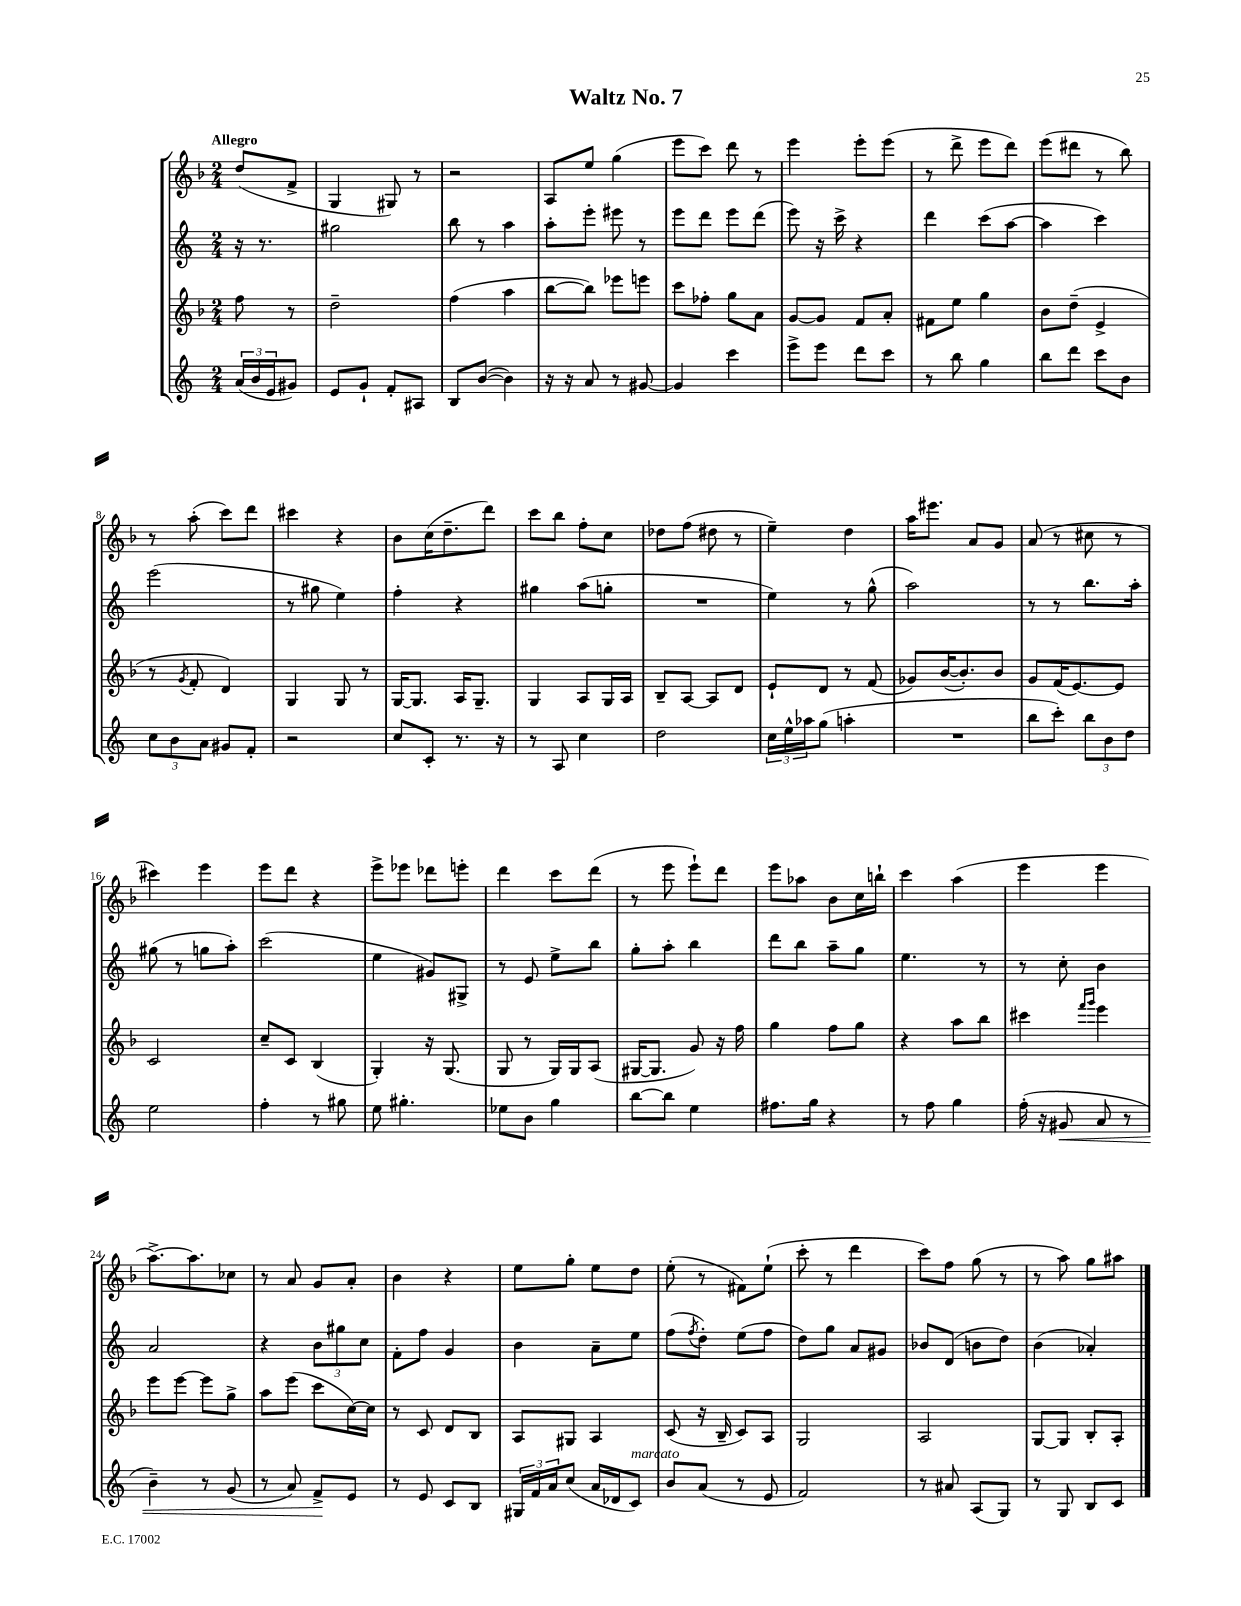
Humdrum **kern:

**kern	**kern	**kern	**kern
*staff4	*staff3	*staff2	*staff1
*clefG2	*clefG2	*clefG2	*clefG2
*k[]	*k[b-]	*k[]	*k[b-]
*M2/4	*M2/4	*M2/4	*M2/4
(24a	8ff	16r	(8dd
24b	.	.	.
.	.	8.r	.
24e	.	.	.
8g#)	8r	.	8f^
=	=	=	=
8e	2dd~	2gg#	4G
8g`	.	.	.
8f'	.	.	8G#)
8A#	.	.	8r
=	=	=	=
8B	(4ff	8bb	2r
([8b	.	8r	.
4b])	4aa	4aa	.
=	=	=	=
16r	[8bb-	8aa'	8A
16r	.	.	.
8a	8bb-])	8eee'	8ee
8r	8eee-	8eee#	(4gg
[8g#	8eee	8r	.
=	=	=	=
4g#]	8ccc	8eee	8eee
.	8ff-'	8ddd	8ccc)
4ccc	8gg	8eee	8ddd
.	8a	(8ddd	8r
=	=	=	=
8eee^	[8g	8eee)	4eee
8eee	8g]	16r	.
.	.	16ccc^	.
8ddd	8f	4r	8eee'
8ccc	8a'	.	(8eee
=	=	=	=
8r	8f#	4ddd	8r
8bb	8ee	.	8ddd^
4gg	4gg	(8ccc	8eee
.	.	[8aa	8ddd)
=	=	=	=
8bb	8b-	4aa]	(8eee
8ddd	(8dd~	.	8ddd#
8ccc	4e^	4ccc)	8r
8b	.	.	8bb-)
=	=	=	=
12cc	8r	(2eee	8r
12b	.	.	.
.	8qg	.	.
.	8f'	.	(8aa'
12a	.	.	.
8g#	4d)	.	8ccc)
8f'	.	.	8ddd
=	=	=	=
2r	4G	8r	4ccc#
.	.	8gg#	.
.	8G	4ee)	4r
.	8r	.	.
=	=	=	=
8cc	[16G	4ff'	8b-
.	8.G]	.	.
8c'	.	.	(16cc
.	.	.	8.dd~
8.r	16A	4r	.
.	8.G~	.	.
.	.	.	8ddd)
16r	.	.	.
=	=	=	=
8r	4G	4gg#	8ccc
8A	.	.	8bb-
4cc	8A	(8aa	8ff'
.	16G	8gg'	8cc
.	16A	.	.
=	=	=	=
2dd	8B-~	2r	8dd-
.	[8A	.	(8ff
.	8A]	.	8dd#
.	8d	.	8r
=	=	=	=
24cc	8e`	4ee)	4ee~)
24ee^^	.	.	.
24aa-	.	.	.
(8gg	8d	.	.
4aa'	8r	8r	4dd
.	(8f	(8gg^^	.
=	=	=	=
2r	8g-)	2aa)	16aa
.	.	.	8.eee#
.	([16b-	.	.
.	8.b-'])	.	.
.	.	.	8a
.	8b-	.	8g
=	=	=	=
8bb	8g	8r	(8a
8ccc')	(16f	8r	8r
.	[8.e)	.	.
12bb	.	8.bb	8cc#
12b	.	.	.
.	8e]	.	8r
12dd	.	.	.
.	.	16aa'	.
=	=	=	=
2ee	2c	(8gg#	4ccc#)
.	.	8r	.
.	.	8gg	4eee
.	.	8aa')	.
=	=	=	=
4ff'	8cc~	(2ccc	8eee
.	8c	.	8ddd
8r	(4B-	.	4r
8gg#	.	.	.
=	=	=	=
8ee	4G')	4ee	8eee^
4.gg#'	.	.	8eee-
.	16r	8g#)	8ddd-
.	(8.G	.	.
.	.	8G#^	8eee'
=	=	=	=
8ee-	8G	8r	4ddd
8b	8r	8e	.
4gg	16G)	8ee^	8ccc
.	16G	.	.
.	(8A	8bb	(8ddd
=	=	=	=
[8bb	[16G#	8gg'	8r
.	8.G#]	.	.
8bb]	.	8aa'	8eee
4ee	8g)	4bb	8eee`)
.	16r	.	8ddd
.	16ff	.	.
=	=	=	=
8.ff#	4gg	8ddd	8eee
.	.	8bb	8aa-
16gg	.	.	.
4r	8ff	8aa~	8b-
.	8gg	8gg	16cc
.	.	.	16bb`
=	=	=	=
8r	4r	4.ee	4ccc
8ff	.	.	.
4gg	8aa	.	(4aa
.	8bb-	8r	.
=	=	=	=
(16ff'	4ccc#	8r	4eee
16r	.	.	.
8g#	.	8cc'	.
.	16qqfff	.	.
.	16qqggg	.	.
8a	4eee	4b	4eee
8r	.	.	.
=	=	=	=
4b~)	8eee	2a	[8.aa^)
.	[8eee	.	.
.	.	.	8.aa]
8r	8eee]	.	.
(8g	8gg^	.	8cc-
=	=	=	=
8r	8aa	4r	8r
8a)	(8eee	.	8a
8f^	8ccc	12b	8g
.	.	12gg#	.
8e	[16cc)	.	8a'
.	.	12cc	.
.	16cc]	.	.
=	=	=	=
8r	8r	8f'	4b-
8e	8c	8ff	.
8c	8d	4g	4r
8B	8B-	.	.
=	=	=	=
24G#	8A	4b	8ee
24f	.	.	.
24a	.	.	.
(8cc	8G#	.	8gg'
16a	4A	8a~	8ee
16d-	.	.	.
8c)	.	8ee	8dd
=	=	=	=
8b	(8c	(8ff	(8ee'
.	.	8qff	.
(8a	16r	8dd')	8r
.	16B-~	.	.
8r	8c)	(8ee	8f#)
8e	8A	8ff	(8ee`
=	=	=	=
2f)	2G	8dd)	8ccc'
.	.	8gg	8r
.	.	8a	4ddd
.	.	8g#	.
=	=	=	=
8r	2A	8b-	8ccc)
8a#	.	(8d	8ff
(8A	.	8b	(8gg
8G)	.	8dd)	8r
=	=	=	=
8r	[8G	(4b	8r
8G	8G]	.	8aa)
8B	8B-'	4a-')	8gg
8c	8A'	.	8aa#
==	==	==	==
*-	*-	*-	*-
